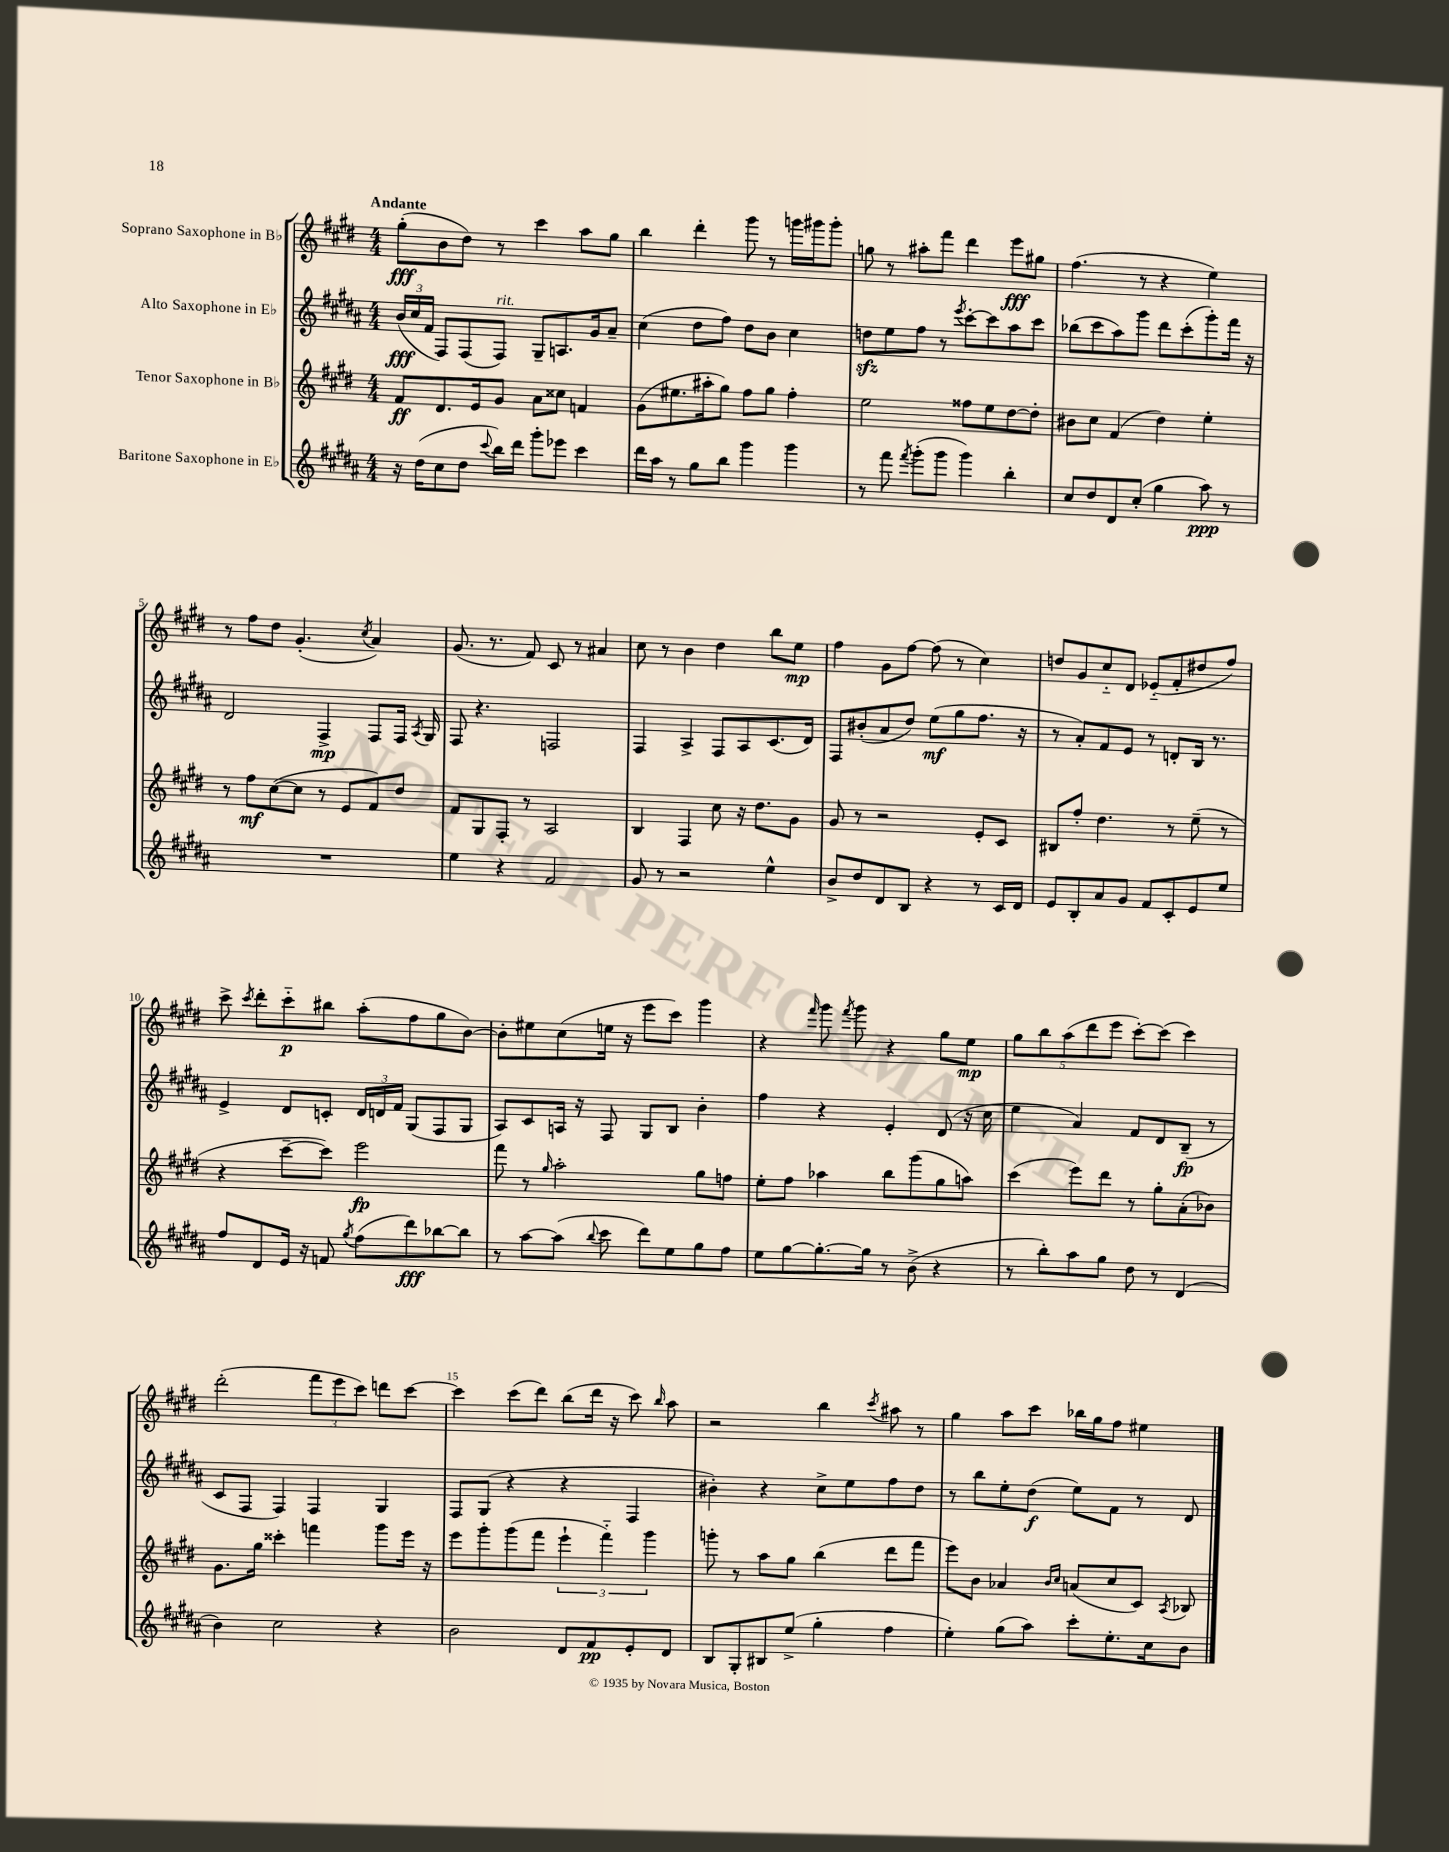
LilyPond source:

<<
\new StaffGroup <<
\new Staff = "s0" \with { instrumentName = "Soprano Saxophone in Bb" } {
    \clef treble \key e \major \numericTimeSignature \time 4/4 \tempo "Andante"
    \autoBeamOff gis''8[-.\fff( b'8 dis''8]) r8 cis'''4 a''8[ gis''8] |
    b''4 dis'''4-. gis'''8 r8 g'''16[ gis'''16 gis'''8]-. |
    g''8 r8 ais''8[-. fis'''8] dis'''4 e'''8[\fff gis''8] |
    fis''4.( r8 r4 e''4) |
    r8 fis''8[ dis''8] gis'4.-.( \acciaccatura { cis''8 } a'4) |
    gis'8.( r8. fis'8) cis'8 r8 ais'4 |
    cis''8 r8 b'4 dis''4 b''8[ e''8]\mp |
    fis''4 gis'8[ fis''8]~ fis''8( r8 cis''4) |
    d''8[ gis'8 cis''8-_ dis'8] ees'8[-_( fis'8-. dis''8 fis''8]) |
    cis'''8-> \acciaccatura { cis'''8 } dis'''8[-. cis'''8-_\p bis''8] a''8[-.( fis''8 gis''8 b'8]~) |
    b'8[-. eis''8 cis''8( e''16] r16 e'''8[ cis'''8]) gis'''4 |
    r4 \grace { fis'''16 } gis'''8 \acciaccatura { fis'''8 } gis'''8 r4 gis''8[ e''8]\mp |
    \tuplet 5/4 { gis''8[ b''8 a''8( dis'''8 e'''8] } cis'''8[~-.) cis'''8]( cis'''4) |
    dis'''2-.( \tuplet 3/2 { fis'''8[ e'''8 cis'''8]) } d'''8[ cis'''8]~ |
    cis'''4 cis'''8[( dis'''8]) b''8[( dis'''16] r16 cis'''8) \grace { b''16 } a''8 |
    r2 b''4 \acciaccatura { cis'''8 } ais''8 r8 |
    gis''4 a''8[ cis'''8] bes''16[ gis''16 fis''8] eis''4 \bar "|." |
}
\new Staff = "s1" \with { instrumentName = "Alto Saxophone in Eb" } {
    \clef treble \key b \major \numericTimeSignature \time 4/4
    \autoBeamOff \tuplet 3/2 { b'16[\fff( cis''16 fis'16] } fis8[) fis8( fis8]^\markup { \italic "rit." }) gis8[-- a8. gis'16 ais'8]-- |
    cis''4( dis''8[ fis''8]) dis''8[ b'8] cis''4 |
    d''8[\sfz e''8 fis''8] r8 \acciaccatura { e'''8 } cis'''8[~-. cis'''8 ais''8 cis'''8] |
    bes''8[( cis'''8 ais''8) gis'''8] dis'''8[ cis'''8-.( gis'''8-.) fis'''16] r16 |
    dis'2 fis4->\mp fis8[ fis16] \acciaccatura { ais8 } gis16 |
    fis8 r4. f2 |
    fis4 ais4-> fis8[ ais8 cis'8.( dis'16]) |
    fis8[ bis'8-.( ais'8 dis''8]) e''8[\mf( gis''8 fis''8.] r16 |
    r8 ais'8[-.) fis'8 e'8] r8 d'8[-. b16] r8. |
    e'4-> dis'8[ c'8]-. \tuplet 3/2 { dis'16[ d'16 fis'16] } gis8[( fis8 gis8] |
    ais8[) cis'8 a16] r16 fis8 gis8[ b8] b'4-. |
    fis''4 r4 e'4-. dis'8( r16 cis''16 |
    e''4 ais'4) fis'8[ dis'8 b8]--\fp( r8 |
    cis'8[ fis8] fis4) fis4 gis4 |
    fis8[ gis8]( r4 r4 fis4 |
    bis'4-.) r4 cis''8[-> e''8 fis''8 dis''8] |
    r8 b''8[ e''8-. dis''8]\f( e''8[) fis'8] r8 dis'8 \bar "|." |
}
\new Staff = "s2" \with { instrumentName = "Tenor Saxophone in Bb" } {
    \clef treble \key e \major \numericTimeSignature \time 4/4
    \autoBeamOff fis'8[\ff dis'8. e'16 gis'8] a'8[ cisis''8] f'4 |
    gis'8[( eis''8. ais''16-. gis''8]) fis''8[ gis''8] fis''4-. |
    e''2 fisis''8[ e''8 dis''8~ dis''8]-. |
    bis'8[ cis''8] fis'4( dis''4) e''4-. |
    r8 fis''8[\mf cis''8~( cis''8] r8 e'8[ fis'8) dis''8] |
    fis'8[ gis8 fis8]-. r8 a2 |
    b4 fis4 cis''8 r16 dis''8.[ gis'8] |
    gis'8 r8 r2 e'8[-. cis'8] |
    bis8[ fis''8]-. dis''4. r8 e''8--( r8 |
    r4 cis'''8[~-- cis'''8]) e'''2\fp |
    fis'''8 r8 \grace { gis''16 } a''2-. gis''8[ f''8] |
    e''8[-. fis''8] aes''4 b''8[ gis'''8( gis''8 a''8]) |
    cis'''4( e'''8[) dis'''8] r8 gis''8[-. a'8-.( bes'8]) |
    gis'8.[ gis''16] cisis'''4-. f'''4 gis'''8[ e'''16] r16 |
    e'''8[ gis'''8-. gis'''8( fis'''8] \tuplet 3/2 { e'''4-! fis'''4-_) gis'''4 } |
    g'''8-. r8 a''8[ gis''8] b''4( dis'''8[ fis'''8] |
    e'''8[) b'8] aes'4 \grace { b'16[ cis''16] } a'8[( cis''8 cis'8]) \acciaccatura { a8 } bes8 \bar "|." |
}
\new Staff = "s3" \with { instrumentName = "Baritone Saxophone in Eb" } {
    \clef treble \key b \major \numericTimeSignature \time 4/4
    \autoBeamOff r16 dis''16[( cis''8 dis''8] \appoggiatura { cis'''8 } b''16[) dis'''16] gis'''8[-. ees'''8] cis'''4 |
    dis'''16[ ais''16] r8 gis''8[ b''8] gis'''4 gis'''4 |
    r8 fis'''8 \acciaccatura { fis'''8 } gis'''8[-.( gis'''8] gis'''4) b''4-. |
    cis''8[ dis''8 dis'8 cis''8]-.( gis''4 ais''8\ppp) r8 |
    R1 |
    e''4 r4 fis'2 |
    gis'8 r8 r2 e''4-^ |
    b'8[-> dis''8 dis'8 b8] r4 r8 cis'16[ dis'16] |
    e'8[ b8-. ais'8 gis'8] fis'8[ cis'8-. e'8 e''8] |
    fis''8[ dis'8 e'16] r16 f'8 \acciaccatura { gis''8 } fis''8[( dis'''8\fff) bes''8~ bes''8] |
    r8 ais''8[~ ais''8]( \appoggiatura { b''8 } cis'''8 dis'''8[) e''8 gis''8 fis''8] |
    e''8[ gis''8~ gis''8.~-. gis''16] r8 b'8->( r4 |
    r8 b''8[-.) ais''8 gis''8] dis''8 r8 dis'4( |
    b'4) cis''2 r4 |
    b'2 dis'8[ fis'8\pp e'8-. dis'8] |
    b8[ gis8-. bis8 e''8]->( gis''4-. fis''4 |
    e''4-.) gis''8[( ais''8]) cis'''8[-. e''8.-. cis''16 b'8] \bar "|." |
}
>>
>>
\layout { \context { \Score \override BarNumber.break-visibility = ##(#f #t #t) barNumberVisibility = #(every-nth-bar-number-visible 5) } }
